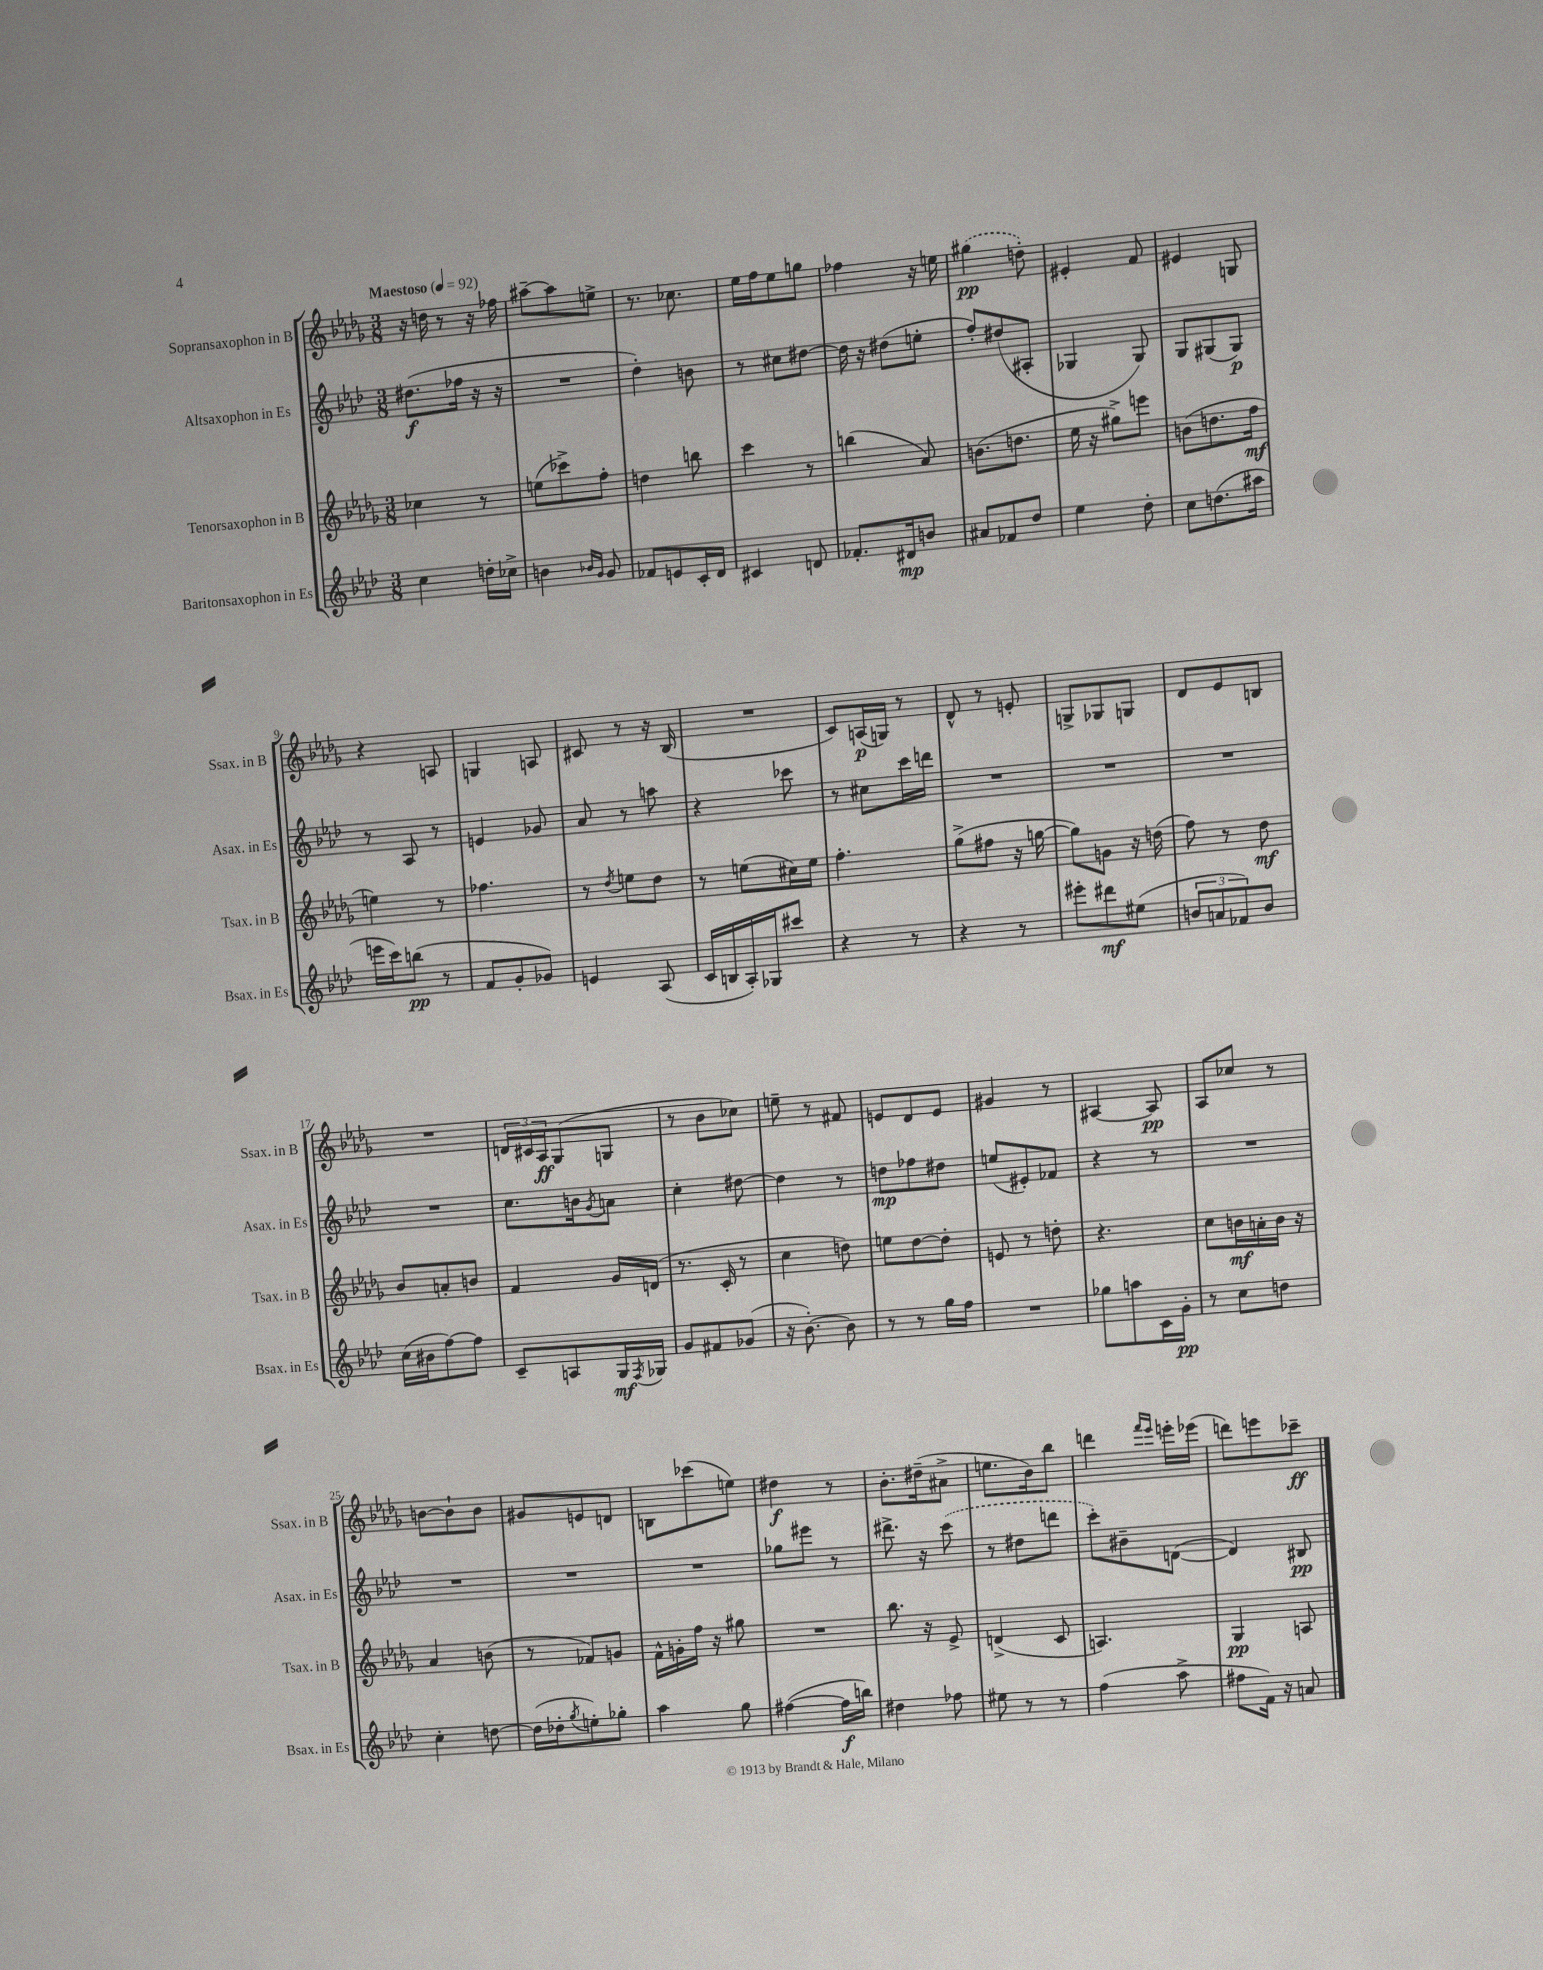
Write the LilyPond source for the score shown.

<<
\new StaffGroup <<
\new Staff = "s0" \with { instrumentName = "Sopransaxophon in B" shortInstrumentName = "Ssax. in B" } {
    \clef treble \key des \major \numericTimeSignature \time 3/8 \tempo "Maestoso" 4 = 92
    r16 d''16 r8 r16 fes''16 |
    ais''8~-- ais''8 e''8-> |
    r8. ces''8. |
    ees''16 f''16 ees''8 g''8 |
    fes''4 r16 e''16 |
    \once \slurDashed gis''4\pp( d''8-.) |
    eis'4-. f'8 |
    eis'4 g8 |
    r4 a8 |
    g4 a8 |
    cis'8 r8 r16 bes16( |
    R4. |
    c'8) a16\p( g16) r8 |
    des'8-^ r8 e'8-. |
    g8-> ges8 g8 |
    des'8 ees'8 b8 |
    R4. |
    \tuplet 3/2 { d'16 cis'16 aes16\ff } ges8( g8 |
    r8 bes'8 ces''8) |
    e''8-- r8 fis'8 |
    e'8 des'8 e'8 |
    gis'4 r8 |
    ais4~ ais8\pp |
    aes8 ces''8 r8 |
    b'8~ b'8-! b'8 |
    gis'8 e'8 d'8 |
    b8 ces'''8( e''8) |
    dis''4\f r8 |
    bes'8.-. dis''16--( ais'8-> |
    e''8. bes'16) bes''8 |
    d'''4 \grace { f'''16 ees'''16 } e'''16-. ees'''16( |
    d'''8) e'''8 ces'''8--\ff \bar "|." |
}
\new Staff = "s1" \with { instrumentName = "Altsaxophon in Es" shortInstrumentName = "Asax. in Es" } {
    \clef treble \key aes \major \numericTimeSignature \time 3/8
    dis''8.\f( fes''16 r16 r16 |
    R4. |
    des''4-.) b'8 |
    r8 cis''8 dis''8~ |
    dis''16 r16 dis''8( e''8-. |
    f''8-.) dis''8( ais8-. |
    ges4 ges8) |
    g8 gis8( gis8\p) |
    r8 aes8 r8 |
    e'4 ges'8 |
    aes'8 r8 a''8 |
    r4 ces'''8 |
    r8 cis''8 c'''16 d'''16 |
    R4. |
    R4. |
    R4. |
    R4. |
    c''8. b'16 \acciaccatura { g'8 } a'8 |
    c''4-. dis''8~ |
    dis''4 r8 |
    d''8\mp fes''8 dis''8 |
    e''8( eis'8-.) fes'8 |
    r4 r8 |
    R4. |
    R4. |
    R4. |
    R4. |
    ges''8 eis'''8 r8 |
    dis'''8.-> r16 \once \slurDashed c'''8( |
    r8 dis''8 d'''8 |
    c'''8-.) bis'8-- d'8~( |
    d'4) bis8\pp \bar "|." |
}
\new Staff = "s2" \with { instrumentName = "Tenorsaxophon in B" shortInstrumentName = "Tsax. in B" } {
    \clef treble \key des \major \numericTimeSignature \time 3/8
    ces''4 r8 |
    e''8( ces'''8->) f''8-. |
    d''4 b''8 |
    c'''4 r8 |
    b''4( aes'8) |
    b'8.( d''8. |
    ees''16 r16 gis''8->) e'''8 |
    b'8( d''8. f''16\mf |
    e''4) r8 |
    fes''4. |
    r8 \acciaccatura { des''8 } e''8 des''8 |
    r8 e''8( cis''16) e''16 |
    f''4.-. |
    ges''8->( fis''8 r16 g''16~ |
    g''8) g'8 r16 d''16( |
    f''8) r8 des''8\mf |
    bes'8 a'8-. b'8 |
    f'4 ges'16 d'16( |
    r8. c'16-. r8 |
    c''4 d''8) |
    e''8 des''8~ des''8-. |
    e'8 r8 d''8-. |
    r4. |
    c''8 b'16\mf a'16-. b'16 r16 |
    aes'4 b'8( |
    r8 fes'8) g'8 |
    f'16-^ g'16-. f''16 r16 gis''8 |
    R4. |
    bes''8. r16 ees'8-> |
    d'4->( c'8 |
    a4.) |
    ges4\pp a8 \bar "|." |
}
\new Staff = "s3" \with { instrumentName = "Baritonsaxophon in Es" shortInstrumentName = "Bsax. in Es" } {
    \clef treble \key aes \major \numericTimeSignature \time 3/8
    c''4 d''16-. ces''16-> |
    b'4 \grace { bes'16 g'16 } g'8 |
    fes'8 e'8 c'16-. des'16 |
    cis'4 d'8 |
    fes'8.-. dis'16\mp b'8 |
    ais'8 fes'8 des''8 |
    ees''4 des''8-. |
    c''8 d''8.( ais''16 |
    e'''16 c'''16) b''8\pp( r8 |
    f'8 g'8-. ges'8) |
    e'4 aes8( |
    c'16 b16 aes16-.) ges16 cis'''8 |
    r4 r8 |
    r4 r8 |
    eis'''8-. dis'''8\mf eis''8( |
    \tuplet 3/2 { b'8 a'8 fes'8) } b'8 |
    c''16( bis'16 f''8~) f''8 |
    c'8-- a8 g16\mf \acciaccatura { f8 } ges16 |
    g'8 fis'8 ges'8( |
    r16 bes'8.~-.) bes'8 |
    r8 r8 g''16 f''16 |
    R4. |
    ges''8 a''8 c'16 g'16-.\pp |
    r8 c''8 d''8 |
    c''4-. d''8~ |
    d''16( des''16-. \acciaccatura { g''8 } e''8-.) ges''8-. |
    aes''4 g''8 |
    fis''4~( fis''16\f b''16) |
    dis''4 fes''8 |
    eis''8 r8 r8 |
    f''4( aes''8-> |
    fis''8 f'16) r16 a'8 \bar "|." |
}
>>
>>
